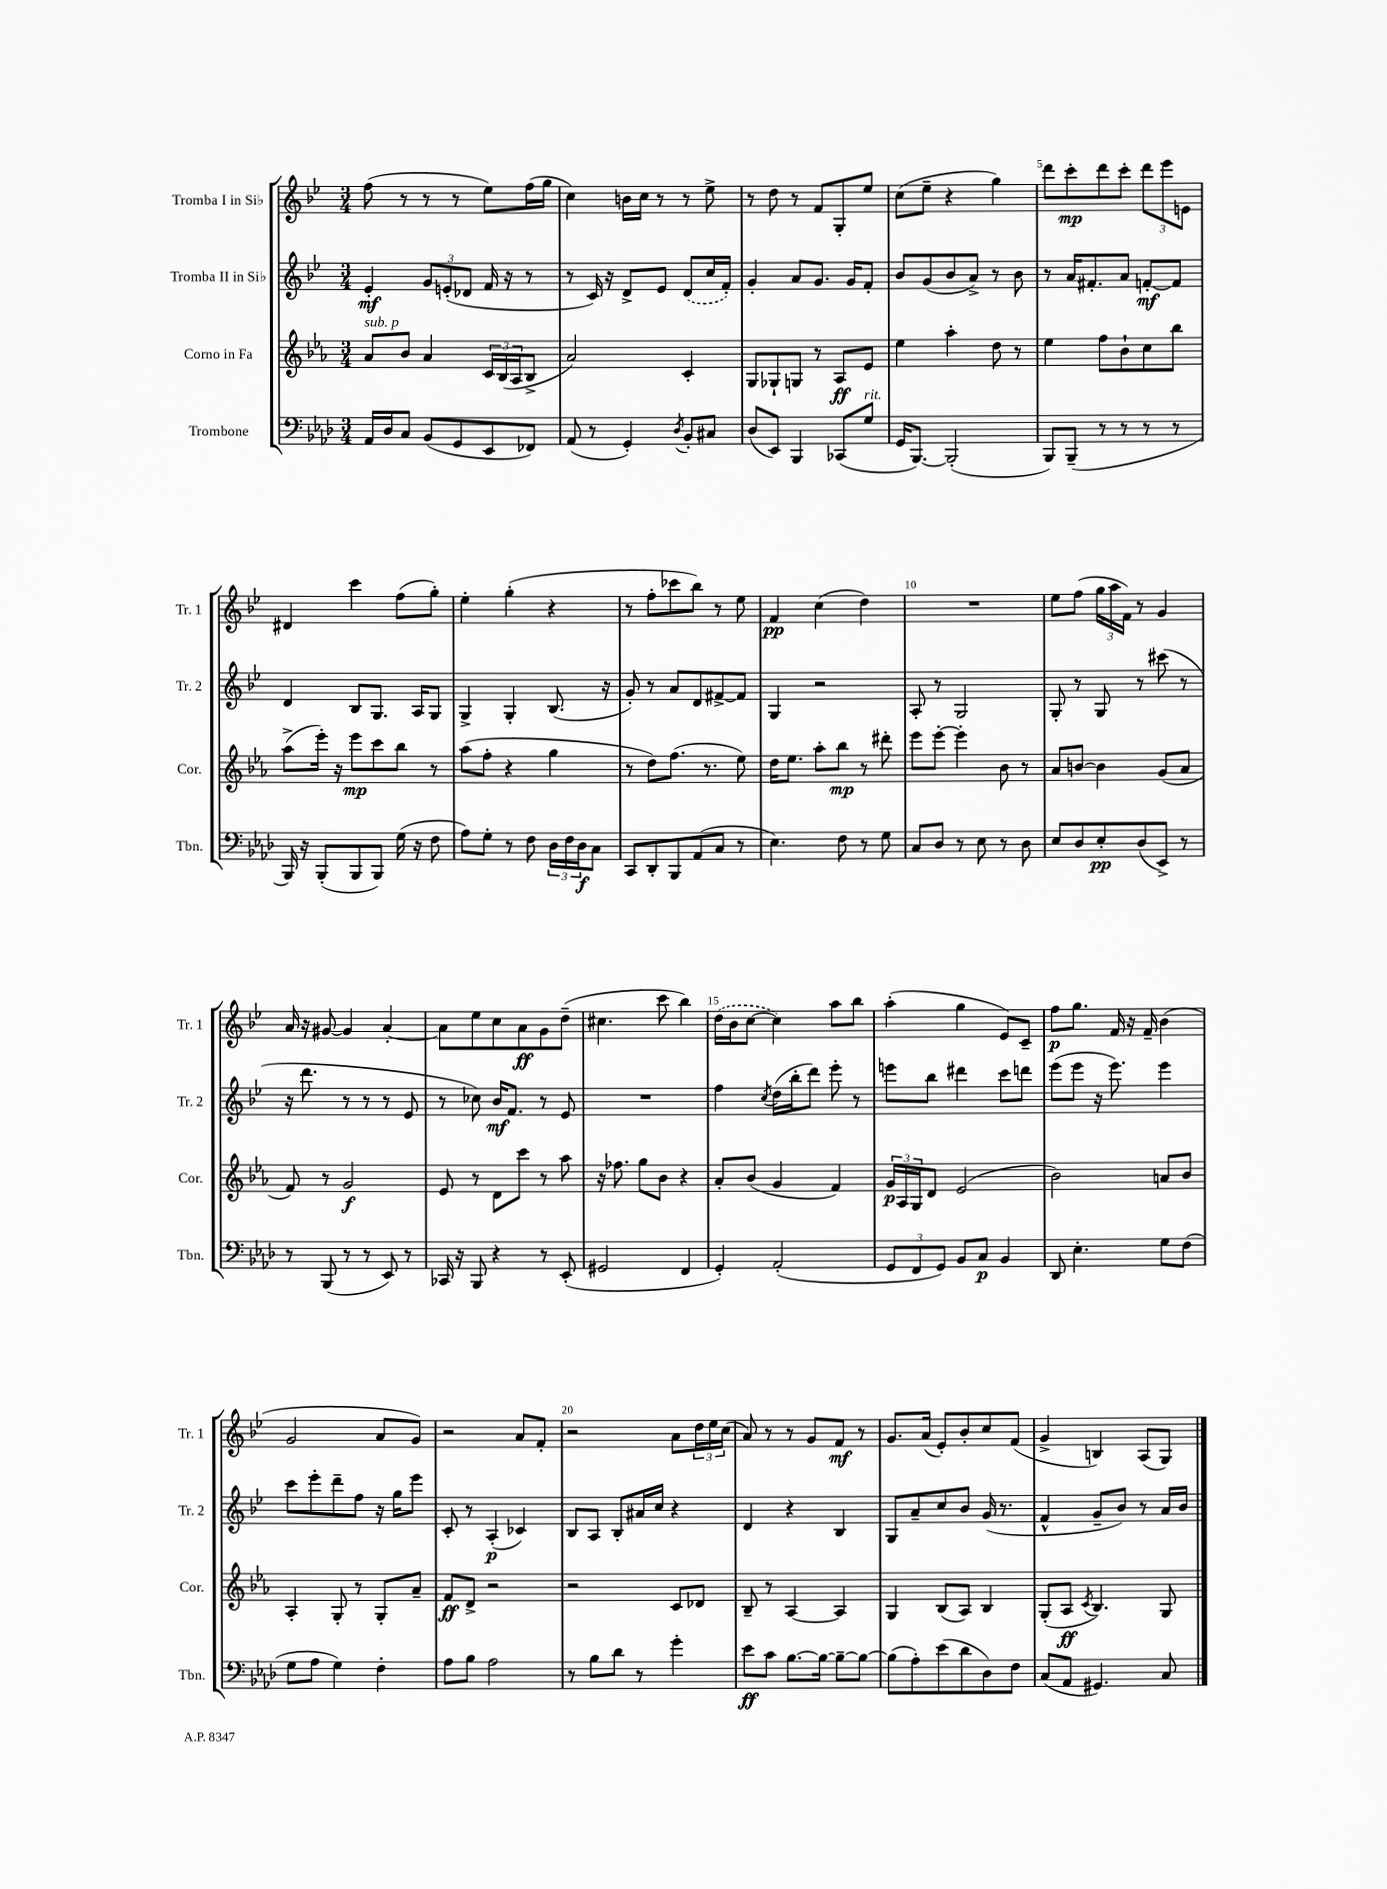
<<
\new StaffGroup <<
\new Staff = "s0" \with { instrumentName = "Tromba I in Sib" shortInstrumentName = "Tr. 1" } {
    \clef treble \key bes \major \numericTimeSignature \time 3/4
    f''8( r8 r8 r8 ees''8) f''16( g''16 |
    c''4) b'16 c''16 r8 r8 ees''8-> |
    r8 d''8 r8 f'8 g8-. ees''8 |
    c''8( ees''8-- r4 g''4) |
    d'''8 c'''8-.\mp d'''8 c'''8-. \tuplet 3/2 { d'''8 ees'''8 e'8 } |
    dis'4 c'''4 f''8( g''8-.) |
    ees''4-. g''4-.( r4 |
    r8 f''8-. ces'''8 bes''8) r8 ees''8 |
    f'4\pp c''4( d''4) |
    R2. |
    ees''8 f''8( \tuplet 3/2 { g''16 a''16 f'16) } r8 g'4 |
    a'16 r16 gis'8~ gis'4 a'4~-. |
    a'8 ees''8 c''8 a'8\ff g'8 d''8--( |
    cis''4. c'''8 bes''4) |
    \once \slurDashed d''16( bes'16 c''8~ c''4) a''8 bes''8 |
    a''4-.( g''4 ees'8) c'8-- |
    f''8\p g''8. f'16 r16 f'16-- bes'4( |
    g'2 a'8 g'8) |
    r2 a'8 f'8-. |
    r2 a'8 \tuplet 3/2 { d''16 ees''16 c''16( } |
    a'8) r8 r8 g'8 f'8\mf r8 |
    g'8. a'16( ees'8-.) bes'8-. c''8 f'8( |
    g'4-> b4) a8( g8) \bar "|." |
}
\new Staff = "s1" \with { instrumentName = "Tromba II in Sib" shortInstrumentName = "Tr. 2" } {
    \clef treble \key bes \major \numericTimeSignature \time 3/4
    ees'4-.\mf \tuplet 3/2 { g'8 e'8-.( des'8 } f'16 r16 r8 |
    r8 c'16) r16 d'8-> ees'8 \once \slurDashed d'8( c''16 f'16-.) |
    g'4-. a'8 g'8. g'16 f'8-. |
    bes'8 g'8( bes'8 a'8->) r8 bes'8 |
    r8 a'16 fis'8.-. a'8 f'8~-.\mf f'8 |
    d'4 bes8 g8. a16 g8 |
    g4-> g4-. bes8.( r16 |
    g'8-.) r8 a'8 d'8 fis'8~-> fis'8 |
    g4 r2 |
    a8-. r8 g2 |
    g8-. r8 g8 r8 cis'''8( r8 |
    r16 d'''8. r8 r8 r8 ees'8 |
    r8 ces''8) bes'16\mf f'8. r8 ees'8 |
    R2. |
    f''4 \acciaccatura { c''8 } d''16( bes''16-. d'''8) ees'''8-. r8 |
    e'''8 bes''8 dis'''4 c'''8 d'''8 |
    ees'''8( ees'''8 r16 ees'''8.) ees'''4 |
    c'''8 ees'''8-. d'''8-- f''8 r16 g''16 ees'''8 |
    c'8-. r8 a4-.\p( ces'4) |
    bes8 a8 bes8-. ais'16 c''16 r4 |
    d'4 r4 bes4 |
    g8 a'8-- c''8 bes'8 g'16( r8. |
    f'4-^ g'8-- bes'8) r8 a'16 bes'16 \bar "|." |
}
\new Staff = "s2" \with { instrumentName = "Corno in Fa" shortInstrumentName = "Cor." } {
    \clef treble \key ees \major \numericTimeSignature \time 3/4
    aes'8^\markup { \italic "sub. p" } bes'8 aes'4 \tuplet 3/2 { c'16 bes16( aes16 } bes8-> |
    aes'2) c'4-. |
    g8 ges8-! g8 r8 aes8\ff ees'8 |
    ees''4 aes''4-. d''8 r8 |
    ees''4 f''8 bes'8-! c''8 bes''8 |
    aes''8->( ees'''16-.) r16 ees'''8\mp c'''8 bes''8 r8 |
    aes''8( f''8-. r4 g''4 |
    r8 d''8) f''8.( r8. ees''8) |
    d''16 ees''8. aes''8-. bes''8\mp r8 dis'''8-. |
    ees'''8 ees'''8~-. ees'''4-. bes'8 r8 |
    aes'8 b'8~ b'4 g'8( aes'8 |
    f'8) r8 g'2\f |
    ees'8 r8 d'8 c'''8 r8 aes''8 |
    r16 fes''8. g''8 bes'8 r4 |
    aes'8-. bes'8( g'4 f'4) |
    \tuplet 3/2 { g'16\p aes16 g16 } d'8 ees'2( |
    bes'2) a'8 bes'8 |
    aes4-. g8-. r8 g8-. aes'8-- |
    f'8\ff d'8-> r2 |
    r2 c'8 des'8 |
    bes8-- r8 aes4~ aes4 |
    g4 bes8( aes8) bes4 |
    g8-.( aes8\ff \acciaccatura { c'8 } bes4.) g8 \bar "|." |
}
\new Staff = "s3" \with { instrumentName = "Trombone" shortInstrumentName = "Tbn." } {
    \clef bass \key aes \major \numericTimeSignature \time 3/4
    aes,16 des16 c8 bes,8( g,8 ees,8 fes,8) |
    aes,8( r8 g,4-.) \acciaccatura { des8 } bes,8-. cis8 |
    des8( ees,8) bes,,4 ces,8( g8^\markup { \italic "rit." } |
    g,16 bes,,8.~) bes,,2-.( |
    bes,,8) bes,,8--( r8 r8 r8 r8 |
    bes,,16) r16 bes,,8-.( bes,,8 bes,,8) g16( r16 f8 |
    aes8) g8-. r8 f8 \tuplet 3/2 { des16 f16 des16\f } c8 |
    c,8 des,8-. bes,,8 aes,8( c8 r8 |
    ees4.) f8 r8 g8 |
    c8 des8 r8 ees8 r8 des8 |
    ees8 des8 ees8-.\pp des8( ees,8->) r8 |
    r8 bes,,8( r8 r8 ees,8) r8 |
    ces,16 r16 bes,,8 r4 r8 ees,8-.( |
    gis,2 f,4 |
    g,4-.) aes,2-.( |
    \tuplet 3/2 { g,8 f,8 g,8) } bes,8 c8\p bes,4 |
    des,8 ees4.-. g8 f8( |
    g8 aes8 g4) f4-. |
    aes8 bes8 aes2 |
    r8 bes8 des'8 r8 g'4-. |
    ees'8\ff c'8 bes8.~ bes16~ bes8~-- bes8~ |
    bes8( aes8-.) ees'8( des'8 des8) f8 |
    c8( aes,8 gis,4.) c8 \bar "|." |
}
>>
>>
\layout { \context { \Score \override BarNumber.break-visibility = ##(#f #t #t) barNumberVisibility = #(every-nth-bar-number-visible 5) } }
